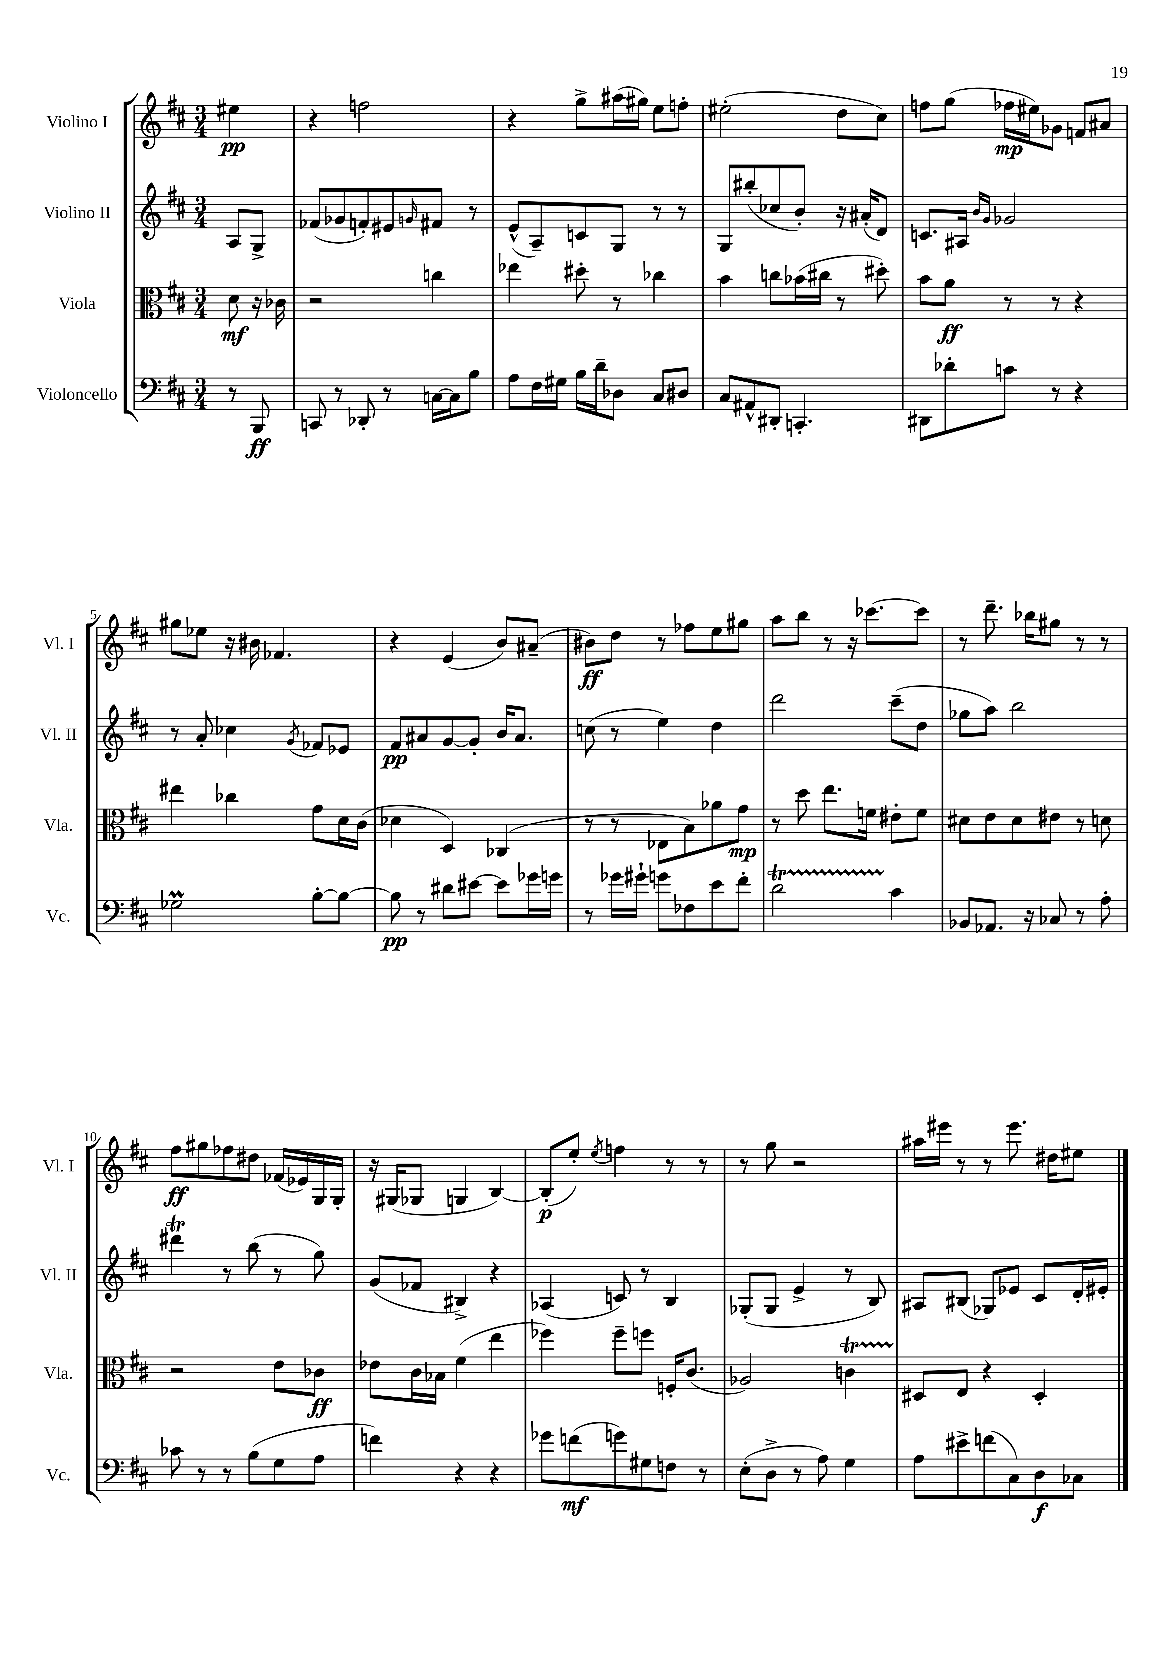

**kern	**dynam	**kern	**dynam	**kern	**dynam	**kern	**dynam
*part4	*part4	*part3	*part3	*part2	*part2	*part1	*part1
*staff4	*staff4	*staff3	*staff3	*staff2	*staff2	*staff1	*staff1
*I"Violoncello	*	*I"Viola	*	*I"Violino II	*	*I"Violino I	*
*I'Vc.	*	*I'Vla.	*	*I'Vl. II	*	*I'Vl. I	*
*clefF4	*	*clefC3	*	*clefG2	*	*clefG2	*
*k[f#c#]	*	*k[f#c#]	*	*k[f#c#]	*	*k[f#c#]	*
*M3/4	*	*M3/4	*	*M3/4	*	*M3/4	*
=	=	=	=	=	=	=	=
8r	.	8d\	mf	8A/L	.	4ee#X\	pp
8BBB/	ff	16r	.	8G^/J	.	.	.
.	.	16c-X\	.	.	.	.	.
=1	=1	=1	=1	=1	=1	=1	=1
8CCn/	.	2r	.	(8f-X/L	.	4r	.
8r	.	.	.	8g-X/	.	.	.
8DD-X'/	.	.	.	8fn'/)	.	2ffn\	.
8r	.	.	.	8e#X/	.	.	.
.	.	.	.	16qqgn/	.	.	.
[16Cn\LL	.	4ccn\	.	8f#X/J	.	.	.
16C\J]	.	.	.	.	.	.	.
8B\J	.	.	.	8r	.	.	.
=2	=2	=2	=2	=2	=2	=2	=2
8A\L	.	4ee-X\	.	(8e^^/L	.	4r	.
16F#\L	.	.	.	8A~/)	.	.	.
16G#X\JJ	.	.	.	.	.	.	.
16B\LL	.	8dd#X'\	.	8cn/	.	8gg^\L	.
16d~\J	.	.	.	.	.	.	.
8D-X\J	.	8r	.	8G/J	.	(16aa#X\L	.
.	.	.	.	.	.	16gg#X\JJ)	.
8C#/L	.	4cc-X\	.	8r	.	8ee\L	.
8D#X/J	.	.	.	8r	.	8ffn'\J	.
=3	=3	=3	=3	=3	=3	=3	=3
8C#/L	.	4b\	.	8G/L	.	(2ee#X'\	.
8AA#X^^/	.	.	.	(8bb#X'/	.	.	.
8DD#X'/J	.	8ccn\L	.	8cc-X/	.	.	.
4.CCn'/	.	(16b-X\L	.	8b'/J)	.	.	.
.	.	16cc#X\JJ	.	.	.	.	.
.	.	8r	.	16r	.	8dd\L	.
.	.	.	.	(16a#X'/KL	.	.	.
.	.	8dd#X'\)	.	8d/J)	.	8cc#\J)	.
=4	=4	=4	=4	=4	=4	=4	=4
8DD#X\L	.	8b\L	.	8.cn/L	.	8ffn\L	.
8d-X'\	.	8a\J	ff	.	.	(8gg\J	.
.	.	.	.	16A#X/Jk	.	.	.
.	.	.	.	16qqb/LL	.	.	.
.	.	.	.	16qqg/JJ	.	.	.
8cn\J	.	8r	.	2g-X/	.	16ff-X\LL	mp
.	.	.	.	.	.	16ee#X\J)	.
8r	.	8r	.	.	.	8g-X\J	.
4r	.	4r	.	.	.	8fn/L	.
.	.	.	.	.	.	8a#X/J	.
!!LO:LB:g=z
=5	=5	=5	=5	=5	=5	=5	=5
2G-XM\	.	4ee#X\	.	8r	.	8gg#X\L	.
.	.	.	.	8a'/	.	8ee-X\J	.
.	.	4cc-X\	.	4cc-X\	.	16r	.
.	.	.	.	.	.	16b#X\	.
.	.	.	.	.	.	4.f-X/	.
.	.	.	.	8qg/	.	.	.
[8B'\L	.	8g\L	.	8f-X/L	.	.	.
8B\J_	.	16d\L	.	8e-X/J	.	.	.
.	.	(16c#\JJ	.	.	.	.	.
=6	=6	=6	=6	=6	=6	=6	=6
8B\]	pp	4d-X\	.	8f#/L	pp	4r	.
8r	.	.	.	8a#X/	.	.	.
8d#X\L	.	4D/)	.	[8g/	.	(4e/	.
[8e#X\J	.	.	.	8g'/J]	.	.	.
8e#\L]	.	(4C-X/	.	16b/KL	.	8b/L)	.
.	.	.	.	8.a#/J	.	.	.
16g-X\L	.	.	.	.	.	(8a#X~/J	.
16gn\JJ	.	.	.	.	.	.	.
=7	=7	=7	=7	=7	=7	=7	=7
8r	.	8r	.	(8ccn\	.	8b#X\L)	ff
16g-X\LL	.	8r	.	8r	.	8dd\J	.
16g#X`\JJ	.	.	.	.	.	.	.
8gn\L	.	8E-X\L	.	4ee\)	.	8r	.
8F-X\	.	8B\)	.	.	.	8ff-X\L	.
8e\	.	8a-X\	.	4dd\	.	8ee\	.
8f#'\J	.	8g\J	mp	.	.	8gg#X\J	.
=8	=8	=8	=8	=8	=8	=8	=8
2dT\	.	8r	.	2ddd\	.	8aa\L	.
.	.	8dd\	.	.	.	8bb\J	.
.	.	8.ee\L	.	.	.	8r	.
.	.	.	.	.	.	16r	.
.	.	16fn\Jk	.	.	.	[8.ccc-X\L	.
4c#\	.	8e#X'\L	.	(8ccc#~\L	.	.	.
.	.	8f\J	.	8dd\J	.	8ccc-\J]	.
=9	=9	=9	=9	=9	=9	=9	=9
8BB-X/L	.	8d#X\L	.	8gg-X\L	.	8r	.
8.AA-X/J	.	8e\	.	8aa\J)	.	8.ddd~\	.
.	.	8d#\	.	2bb\	.	.	.
16r	.	.	.	.	.	16bb-X\KL	.
8C-X/	.	8e#X\J	.	.	.	8gg#X\J	.
8r	.	8r	.	.	.	8r	.
8A'\	.	8dn\	.	.	.	8r	.
!!LO:LB:g=z
=10	=10	=10	=10	=10	=10	=10	=10
8c-X\	.	2r	.	4ddd#Xt\	.	8ff#\L	ff
8r	.	.	.	.	.	8gg#X\	.
8r	.	.	.	8r	.	8ff-X\	.
(8B\L	.	.	.	(8bb\	.	8dd#X\J	.
8G\	.	8e\L	.	8r	.	(16f-X/LL	.
.	.	.	.	.	.	16e-X/)	.
8A\J	.	8c-X\J	ff	8gg\)	.	16G/	.
.	.	.	.	.	.	16G'/JJ	.
=11	=11	=11	=11	=11	=11	=11	=11
4fn\)	.	8e-X\L	.	(8g/L	.	16r	.
.	.	.	.	.	.	(16G#X/KL	.
.	.	16c#\L	.	8f-X/J	.	8G-X/J	.
.	.	16B-X\JJ	.	.	.	.	.
4r	.	(4f#\	.	4B#X^/)	.	4Gn/	.
4r	.	4ee\	.	4r	.	[4B/)	.
=12	=12	=12	=12	=12	=12	=12	=12
8g-X\L	.	4ff-X\)	.	(4A-X/	.	(8B'/L]	p
(8fn\	mf	.	.	.	.	8ee'/J)	.
.	.	.	.	.	.	8qee/	.
8gn\)	.	8ff-~\L	.	8cn/)	.	4ffn\	.
8G#X\	.	8ffn\J	.	8r	.	.	.
8Fn\J	.	16Fn'/KL	.	4B/	.	8r	.
.	.	(8.c#/J	.	.	.	.	.
8r	.	.	.	.	.	8r	.
=13	=13	=13	=13	=13	=13	=13	=13
(8E'\L	.	2A-X/)	.	(8G-X'/L	.	8r	.
8D^\J	.	.	.	8G-/J	.	8gg\	.
8r	.	.	.	4e^/	.	2r	.
8A\)	.	.	.	.	.	.	.
4G\	.	4cnT\	.	8r	.	.	.
.	.	.	.	8B/)	.	.	.
=14	=14	=14	=14	=14	=14	=14	=14
8A\L	.	8D#X/L	.	8A#X/L	.	16aa#X\LL	.
.	.	.	.	.	.	16eee#X\JJ	.
8e#X^\	.	8E/J	.	(8B#X/J	.	8r	.
(8fn\	.	4r	.	8G-X/L)	.	8r	.
8C#\)	.	.	.	8e-X/J	.	8.eee#\	.
8D\	f	4D#'/	.	8c#/L	.	.	.
.	.	.	.	.	.	16dd#X\KL	.
8C-X\J	.	.	.	16d'/L	.	8ee#X\J	.
.	.	.	.	16e#X'/JJ	.	.	.
==	==	==	==	==	==	==	==
*-	*-	*-	*-	*-	*-	*-	*-
